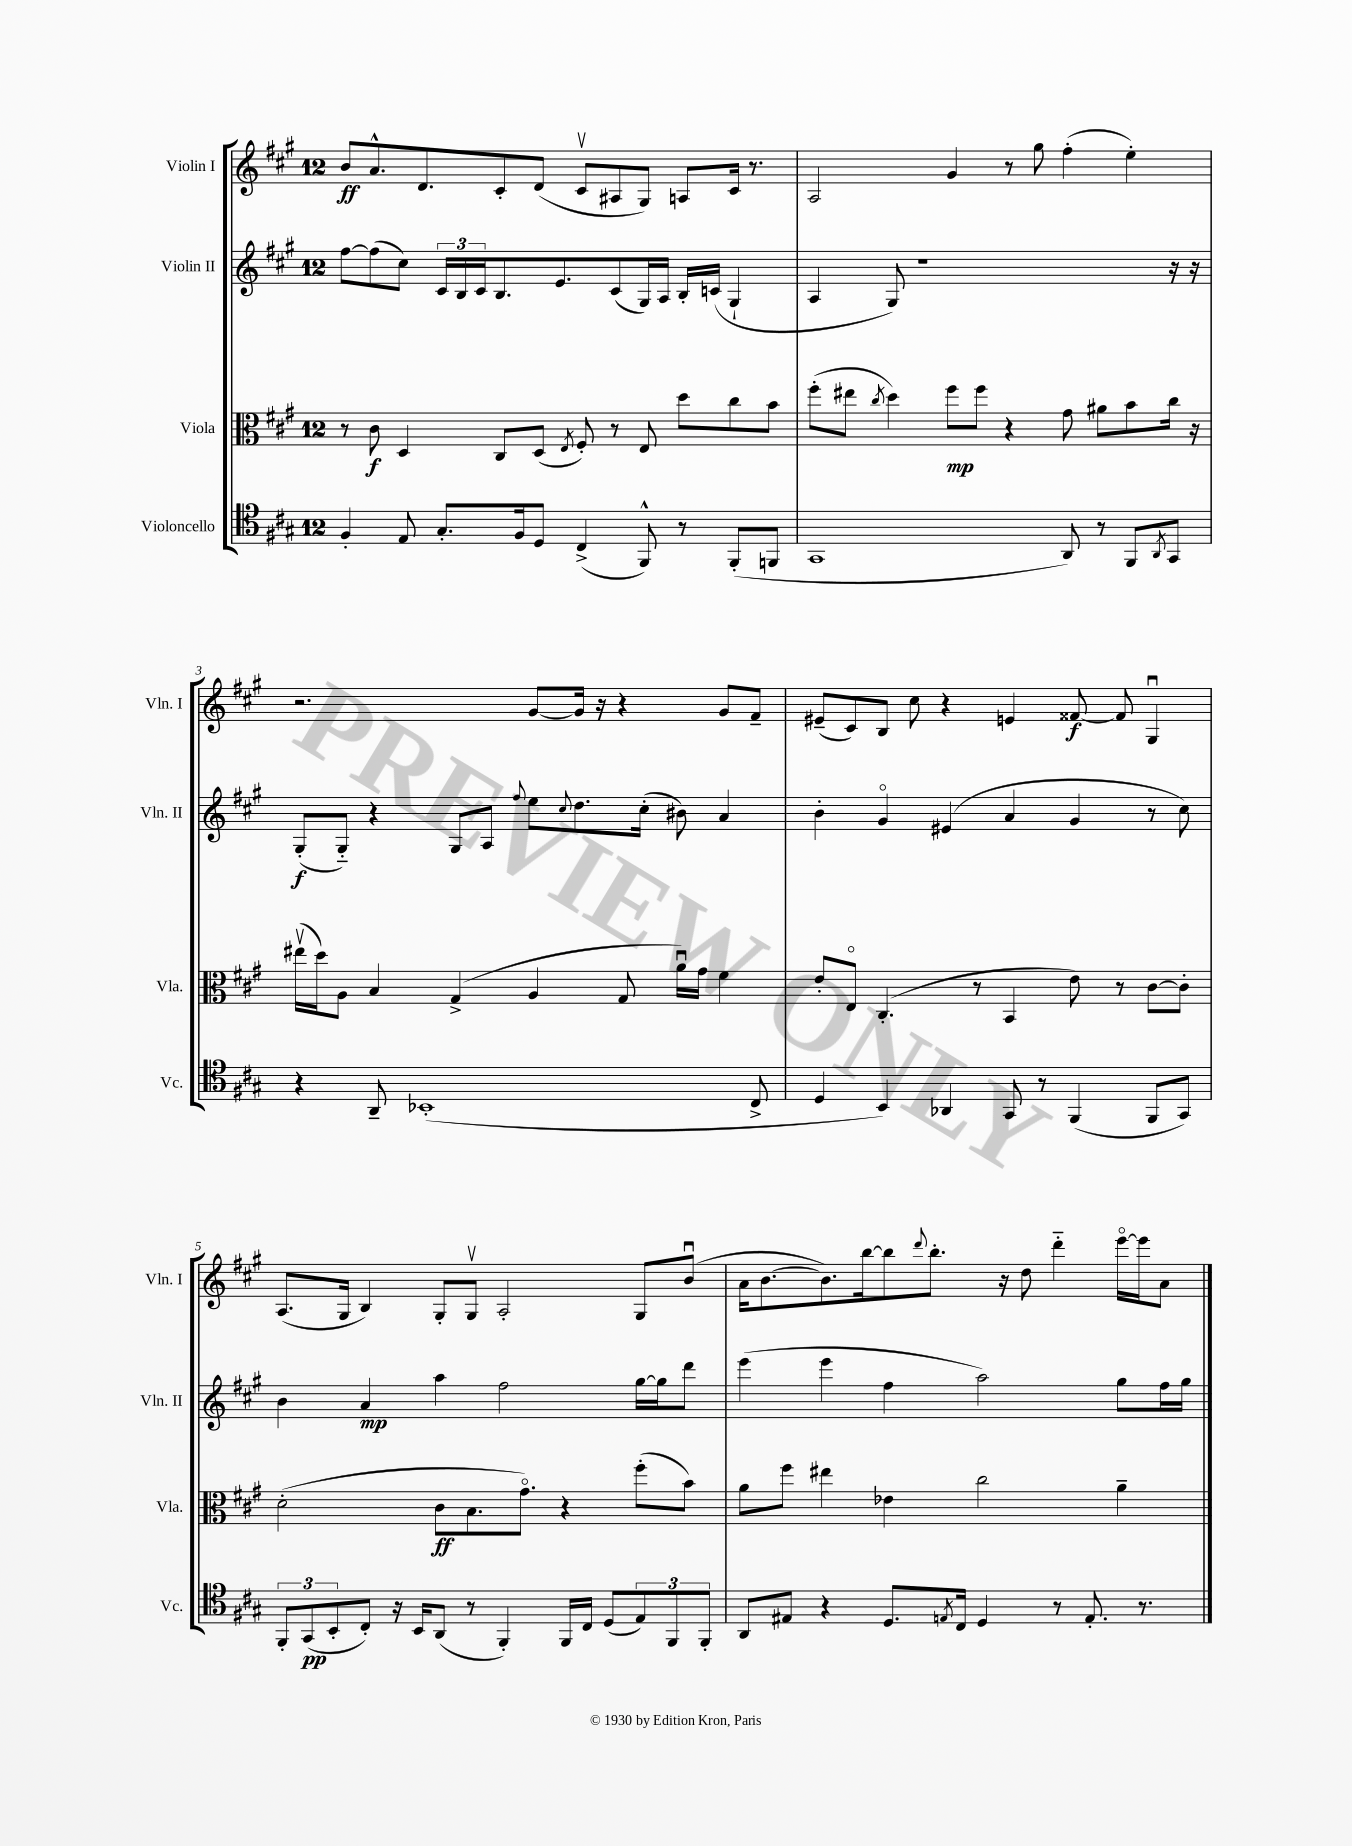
<<
\new StaffGroup <<
\new Staff = "s0" \with { instrumentName = "Violin I" shortInstrumentName = "Vln. I" } {
    \clef treble \key a \major \once \override Staff.TimeSignature.style = #'single-digit \time 12/8
    b'8\ff a'8.-^ d'8. cis'8-. d'8( cis'8\upbow ais8 gis8) a8 cis'16 r8. |
    a2 gis'4 r8 gis''8 fis''4-.( e''4-.) |
    r2. gis'8~ gis'16 r16 r4 gis'8 fis'8-- |
    eis'8--( cis'8) b8 cis''8 r4 e'4 fisis'8~\f fisis'8 gis4\downbow |
    a8.( gis16 b4) gis8-. gis8\upbow a2-. gis8 b'8\downbow( |
    a'16 b'8.~ b'8.) b''16~ b''8 \appoggiatura { d'''8 } b''8.-. r16 d''8 d'''4-_ e'''16~\flageolet e'''16 a'8 \bar "|." |
}
\new Staff = "s1" \with { instrumentName = "Violin II" shortInstrumentName = "Vln. II" } {
    \clef treble \key a \major \once \override Staff.TimeSignature.style = #'single-digit \time 12/8
    fis''8~ fis''8( cis''8) \tuplet 3/2 { cis'16 b16 cis'16 } b8. e'8. cis'8( gis16) a16 b16-. c'16( gis4-! |
    a4 gis8) r1 r16 r16 |
    gis8-.\f( gis8-_) r4 gis8 a8 \appoggiatura { fis''8 } e''8 \appoggiatura { cis''8 } d''8. cis''16-.( bis'8) a'4 |
    b'4-. gis'4\flageolet eis'4( a'4 gis'4 r8 cis''8) |
    b'4 a'4\mp a''4 fis''2 gis''16~ gis''16 d'''8 |
    e'''4( e'''4 fis''4 a''2) gis''8 fis''16 gis''16 \bar "|." |
}
\new Staff = "s2" \with { instrumentName = "Viola" shortInstrumentName = "Vla." } {
    \clef alto \key a \major \once \override Staff.TimeSignature.style = #'single-digit \time 12/8
    r8 cis'8\f d4 cis8 d8( \acciaccatura { e8 } fis8-.) r8 e8 d''8 cis''8 b'8 |
    fis''8-.( eis''8 \acciaccatura { cis''8 } d''4) fis''8\mp fis''8 r4 gis'8 ais'8 b'8 cis''16 r16 |
    eis''16\upbow( d''16) a8 b4 gis4->( a4 gis8 a'16\downbow) gis'16 fis'4 |
    e'8-. e8\flageolet cis4.-.( r8 b,4 e'8) r8 cis'8~ cis'8-. |
    d'2-.( cis'8\ff b8. gis'8.\flageolet) r4 fis''8-.( b'8) |
    a'8 fis''8 eis''4 ees'4 cis''2 a'4-- \bar "|." |
}
\new Staff = "s3" \with { instrumentName = "Violoncello" shortInstrumentName = "Vc." } {
    \clef tenor \key a \major \once \override Staff.TimeSignature.style = #'single-digit \time 12/8
    fis4-. e8 gis8.-. fis16 d8 cis4->( fis,8-^) r8 fis,8-.( f,8 |
    gis,1 a,8) r8 fis,8 \acciaccatura { a,8 } gis,8 |
    r4 a,8-- bes,1-.( cis8-> |
    d4 b,4) aes,4 gis,8 r8 fis,4( fis,8 gis,8) |
    \tuplet 3/2 { fis,8-. gis,8\pp( b,8-. } cis8-.) r16 b,16 a,8( r8 fis,4-.) fis,16 cis16 d8( \tuplet 3/2 { e8) fis,8 fis,8-. } |
    a,8 eis8 r4 d8. \acciaccatura { e8 } cis16 d4 r8 e8.-. r8. \bar "|." |
}
>>
>>
